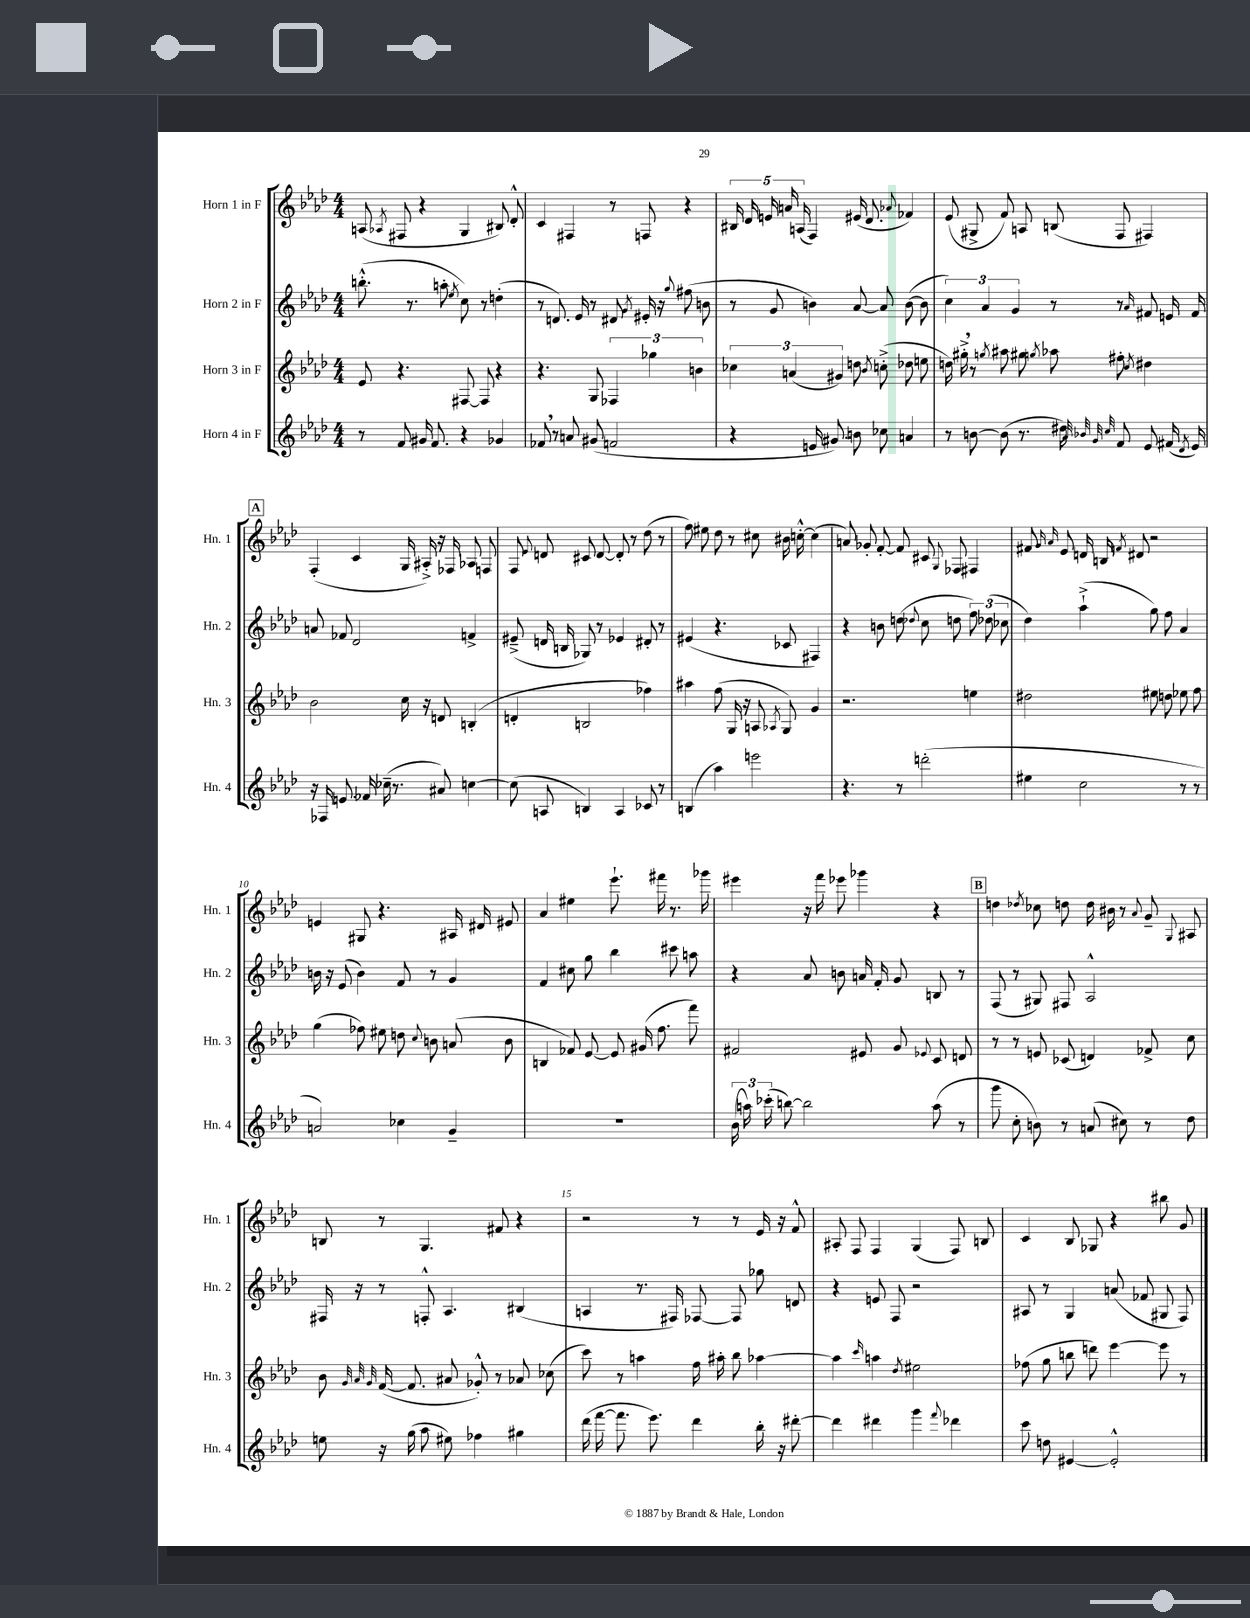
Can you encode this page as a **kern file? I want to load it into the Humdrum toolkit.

**kern	**kern	**kern	**kern
*part4	*part3	*part2	*part1
*staff4	*staff3	*staff2	*staff1
*I"Horn 4 in F	*I"Horn 3 in F	*I"Horn 2 in F	*I"Horn 1 in F
*I'Hn. 4	*I'Hn. 3	*I'Hn. 2	*I'Hn. 1
*clefG2	*clefG2	*clefG2	*clefG2
*k[b-e-a-d-]	*k[b-e-a-d-]	*k[b-e-a-d-]	*k[b-e-a-d-]
*M4/4	*M4/4	*M4/4	*M4/4
=1	=1	=1	=1
8r	8e-/	(8.bbn'^^\	(8An/
.	.	.	8qA-X/
8f/	4.r	.	8F#X/
.	.	8.r	.
16g#X/	.	.	4r
8.f/	.	.	.
.	.	8aan'\	.
.	.	8qee-/	.
4r	[8F#X/	8cc\)	4G/
.	8F#/]	8r	.
4g-X/	4r	(4ddn'\	8B#X/)
.	.	.	8d-'^^/
=2	=2	=2	=2
8f-X,/	4.r	8r	4c/
8r	.	8.dn/)	.
8an/	.	.	4F#X/
.	.	16e-/	.
(8g#X/	8G/	8r	.
2fn/	6F-X/	8d#X/	8r
.	.	8qg/	.
.	.	16e#X'/	8Fn/
.	6gg-X\	.	.
.	.	16r	.
.	.	8qqgg/	.
.	.	(8ff#X\	4r
.	6bn\	.	.
.	.	8bn\	.
=3	=3	=3	=3
4r	6cc-X\	8r	20B#X/
.	.	.	20d-/
.	.	.	20en/
.	.	8g/	.
.	.	.	20an/
.	(6an/	.	.
.	.	.	(20An/
16en/	.	4bn\)	4F/)
8.g#X/)	.	.	.
.	6g#X/)	.	.
8bn\	8ddn\	[8a-/	(16e#X/
.	.	.	8.d-/
.	8qb-/	.	.
8cc-X\	(8ccn'^\	8a-/]	.
.	.	.	8qqa-X/
4an/	8dd-X\	([8b\	4f-X/)
.	8een\	8b\]	.
=4	=4	=4	=4
8r	16ddn\)	6cc\)	(8e-/
.	16gg#X'^,\	.	.
[8bn\	8r	.	8G#X^/
.	.	6a-/	.
.	8qggn/	.	.
(8b\]	8aa#X\	.	8f/)
.	.	6g/	.
8.r	8gg#X\	.	8An/
.	8qggn/	.	.
.	8aa-X\	8r	(8Bn/
16dd#X\)	.	.	.
32qqa-/	.	.	.
32qqb-X/	.	.	.
32qqg/	.	.	.
32qqcc/	.	.	.
8f/	8ff#X'\	8r	8F/
.	8qcc/	16qqa-/	.
8e-/	4dd#X\	8f#X/	4F#X/)
(16f#X/	.	16en/	.
8qd-/	.	.	.
16e-/)	.	16f#/	.
!!LO:LB:g=z
!!LO:REH:place=s1:t=A
=5	=5	=5	=5
16r	2b-\	8an/	(4F'/
16F-X/	.	.	.
8.en/	.	8f-X/	.
.	.	2d-/	4c/
16f-X/	.	.	.
(16cc-X~\	.	.	.
8.r	.	.	.
.	16cc\	.	16G/
.	16r	.	16A#X'^/)
8a#X/)	8dn/	.	16r
.	.	.	16F-X/
[4ccn\	(4Bn'/	4fn^/	8A-X/
.	.	.	8Fn/
=6	=6	=6	=6
(8cc\]	4dn'/	(8e#X~^/	8F/
.	.	.	8qqe-/
8An/	.	16dn/	8dn/
.	.	16Bn/	.
4Bn/)	2Bn/	8G-X/)	8c#X/
.	.	8r	[8d/
4A/	.	4e-X/	8d'/]
.	.	.	8r
8c-X/	4ff-X\)	8d#X'/	(8dd-\
8r	.	8r	8r
=7	=7	=7	=7
(4Bn/	4aa#X\	(4e#X/	8ff\)
.	.	.	8ee#X\
4aa-\)	(8ff\	4.r	8dd-\
.	16G/	.	8r
.	16r	.	.
2eeen\	8An/	.	8cc#X\
.	8qA-X/	.	.
.	8G/)	8c-X/	16b#X\
.	.	.	[16ccn'^^\
.	4g/	4F#X/)	(4cc\]
=8	=8	=8	=8
4.r	2.r	4r	8an/)
.	.	.	8g-X'/
.	.	8bn\	[8f'/
8r	.	(8ddn\	8f/]
.	.	8qqdd-X/	.
(2dddn'\	.	8cc\	8c#X/
.	.	.	8qqG/
.	.	8ddn\	8F-X/
.	4een\	12ff\)	4F#X/
.	.	(12dd-X\	.
.	.	12cc-X\	.
=9	=9	=9	=9
4ee#X\	2dd#X\	4dd-\)	8f#X/
.	.	.	16qqg/
.	.	.	16qqa-/
.	.	.	8e-/
2cc\	.	(4aa-`^\	16dn/
.	.	.	16Bn/
.	.	.	8qfn/
.	.	.	8d#X/
.	8ee#X\	8gg\)	2r
.	8ddn\	8ff\	.
8r	8ee-X\	4a-/	.
8r	8ff\	.	.
!!LO:LB:g=z
=10	=10	=10	=10
2an/)	(4gg\	16bn\	4en/
.	.	16r	.
.	.	(8e-/	.
.	8ff-X\)	4b\)	8G#X/
.	8ee#X\	.	4.r
4cc-X\	8ddn\	8f/	.
.	8qqcc/	.	.
.	8bn\	8r	.
4g~/	(8an/	4g/	16A#X/
.	.	.	16d#X/
.	8b\	.	8e#X/
=11	=11	=11	=11
1r	4Bn/	4f/	4a-/
.	8f-X/)	8cc#X\	4ee#X\
.	[8e-/	8gg\	.
.	8e-/]	4bb-\	8.eee-`\
.	(16g#X/	.	.
.	8.ff\	.	16fff#X\
.	.	8ccc#X\	8.r
.	8fff\)	8aan\	.
.	.	.	16ggg-X\
=12	=12	=12	=12
(24b-\	2f#X/	4r	4eee#X\
24aan\)	.	.	.
(24ccc-X'\	.	.	.
[8bbn\)	.	.	.
2bb\]	.	8a-/	16r
.	.	.	16fff\
.	.	8bn\	8eee-X\
.	8e#X/	16an/	4ggg-X\
.	.	16f'/	.
.	8g/	8g/	.
.	8qqe-X/	.	.
(8aa\	8c/	8Bn/	4r
8r	8dn/	8r	.
!!LO:REH:place=s1:t=B
=13	=13	=13	=13
8ggg\	8r	(8F/	4ddn\
8cc'\	8r	8r	.
.	.	.	8qdd-X/
8bn\)	8en/	8G#X/)	8cc-X\
8r	(8c-X/	8F#X/	8ddn\
(8an/	4dn/)	2A-^^/	16dd\
.	.	.	16b#X\
8cc#X\)	.	.	8r
.	.	.	8qqa-/
8r	8f-X^/	.	8g~/
.	.	.	8qqG/
8dd-\	8cc\	.	8A#X/
!!LO:LB:g=z
=14	=14	=14	=14
8een\	8b-\	16F#X/	8Bn/
.	.	16r	.
.	32qqg/	.	.
.	32qqa-/	.	.
.	32qqg/	.	.
16r	([16f/	8r	8r
(16gg\	8.f/]	.	.
8aa-\	.	8Fn'^^/	4.G/
8ee#X\)	8a#X/	4.A-/	.
4ff-X\	8g-X'^^/)	.	.
.	8r	.	8f#X/
4gg#X\	8a-X/	(4B#X/	4r
.	(8cc-X\	.	.
=15	=15	=15	=15
(16ddd-\	8ccc\)	4An/	2r
[16fff\	.	.	.
8.fff\]	8r	.	.
.	4aan\	8.r	.
8.eee-\)	.	.	.
.	.	16F#X/)	.
4ddd-\	16ff\	[8F-X/	8r
.	16aa#X'\	.	.
.	8bb-\	8F-/]	8r
16bb-'\	[4aa-X\	8gg-X\	16e-/
16r	.	.	16r
[8ddd#X'\	.	8dn/	8f^^/
=16	=16	=16	=16
4ddd#\]	4aa-\]	4r	8A#X'/
.	.	.	8F/
.	16qqccc/	.	.
4ddd#X\	4aan\	8en/	4F/
.	.	8F/	.
.	8qdd-/	.	.
4ggg\	2ee#X\	2r	(4G/
8qqfff/	.	.	.
4ddd-X\	.	.	8F/)
.	.	.	8Bn/
=17	=17	=17	=17
8ccc\	(8ff-X\	8A#X/	4c/
8ddn\	8gg\	8r	.
[4e#X/	8bbn\	4G/	8B-/
.	8dddn\)	.	8G-X/
2e#'^^/]	[4eee-\	(8an/	4r
.	.	8f-X/	.
.	8eee-\]	8G#X/	8bb#X\
.	8r	8F/)	8g/
==	==	==	==
*-	*-	*-	*-
